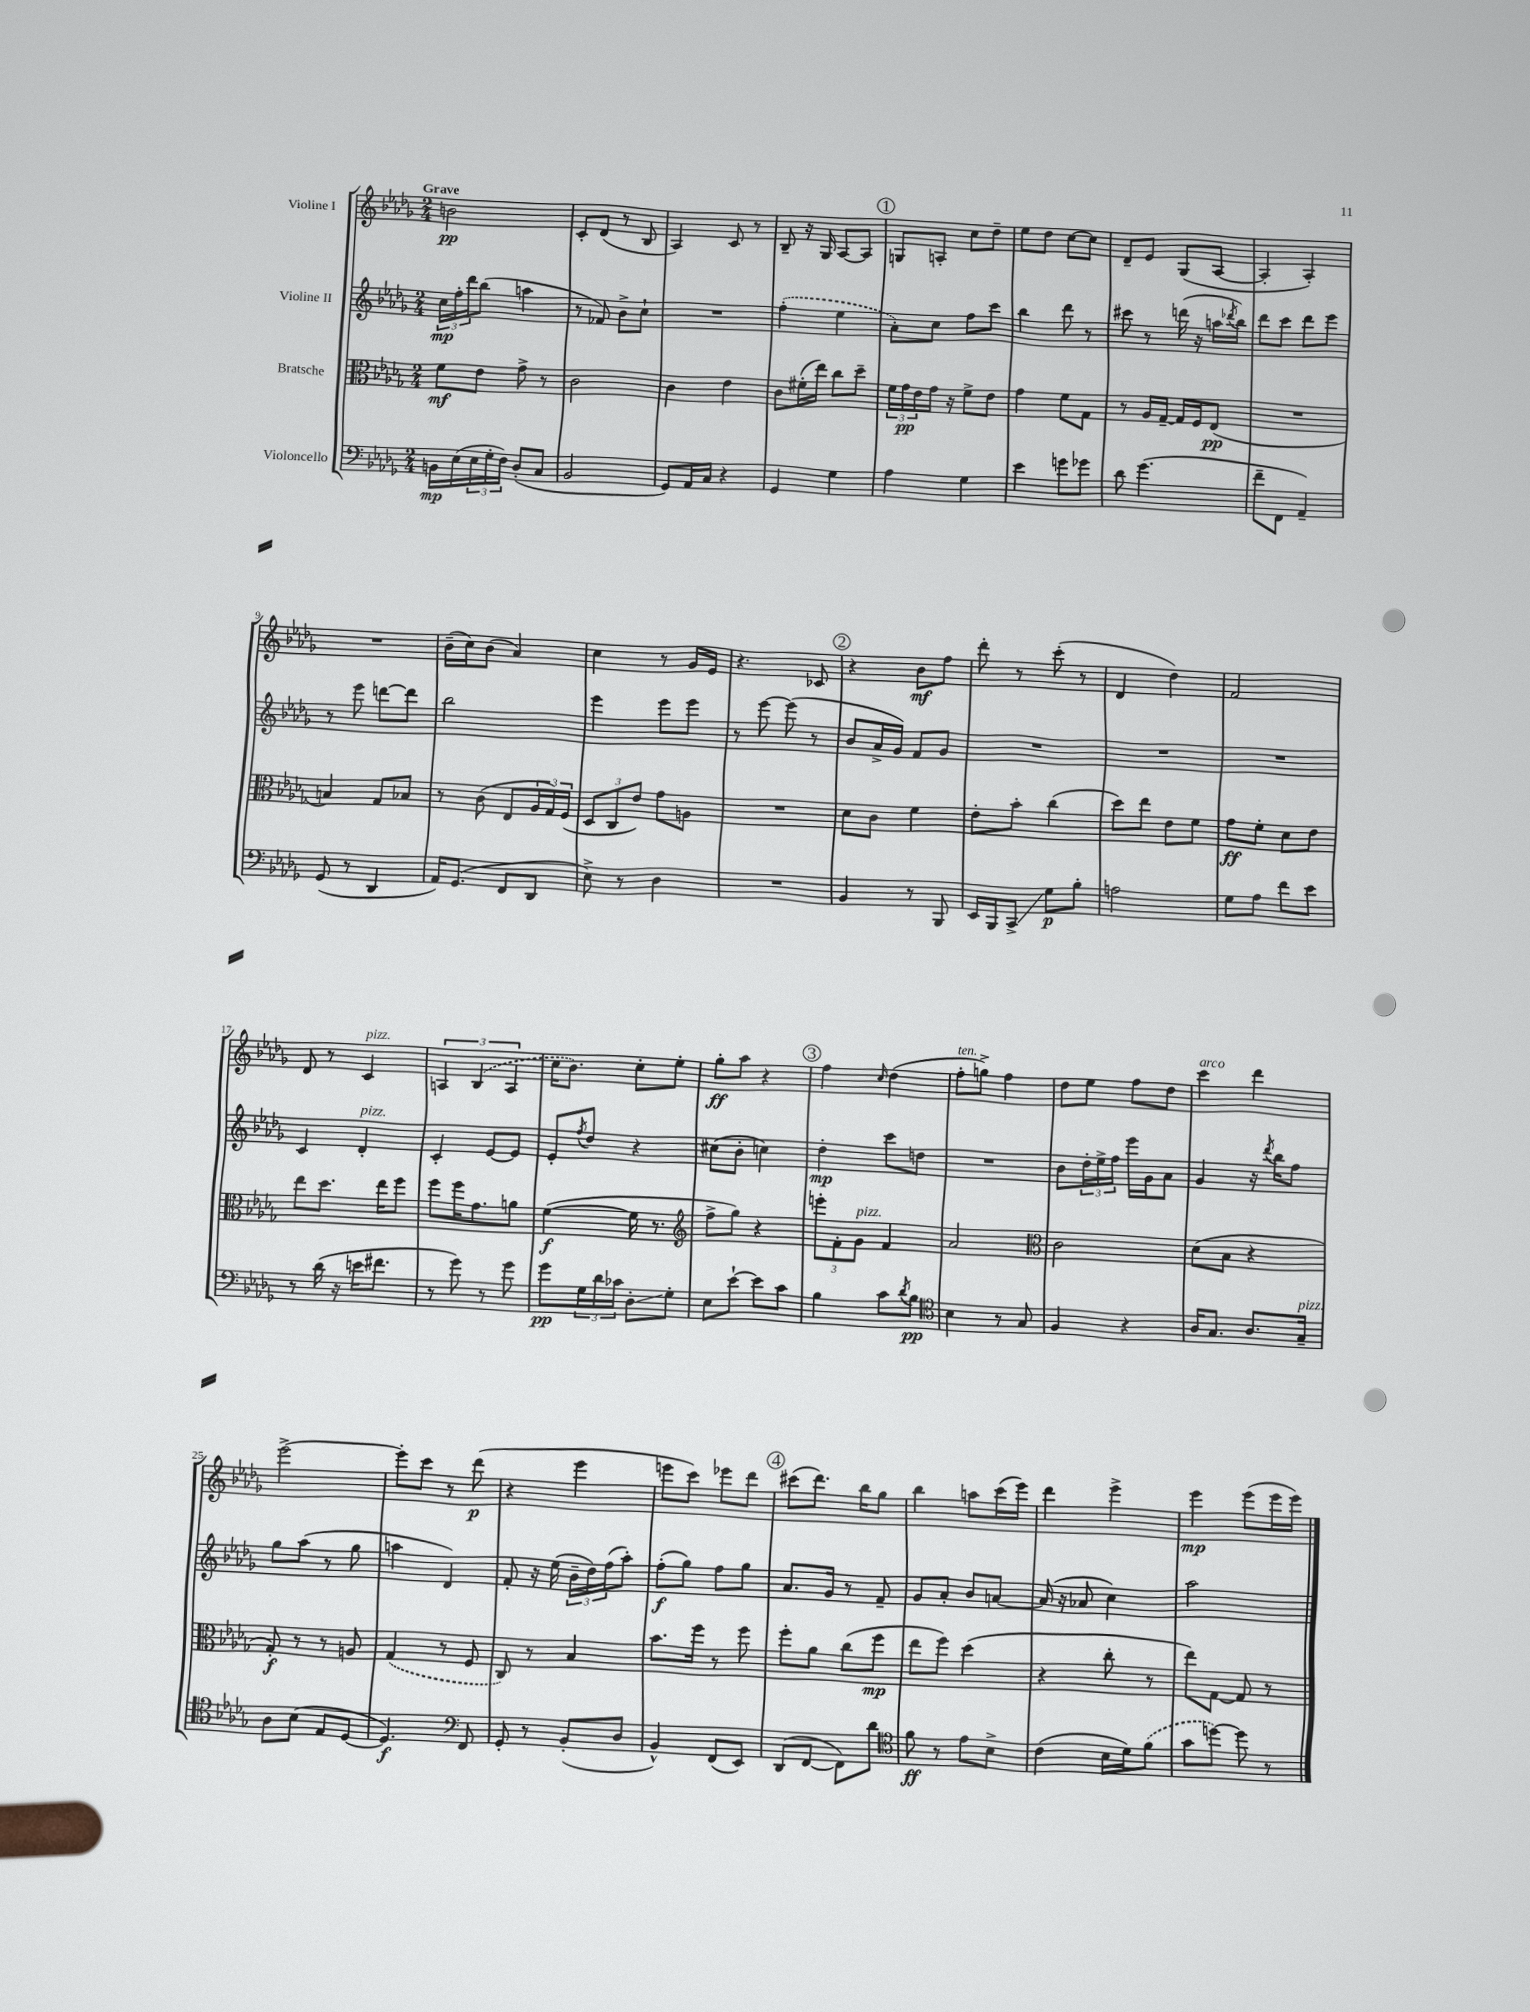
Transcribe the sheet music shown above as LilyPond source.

<<
\new StaffGroup <<
\new Staff = "s0" \with { instrumentName = "Violine I" } {
    \clef treble \key des \major \numericTimeSignature \time 2/4 \tempo "Grave"
    b'2\pp |
    c'8-. des'8( r8 bes8 |
    aes4) c'8 r8 |
    bes8-- r16 ges16 aes8~ aes8 |
    \mark \markup { \circle "1" } g8 a8-. c''8 des''8-- |
    ees''8 des''8 c''8~ c''8 |
    des'8-- ees'8 ges8( aes8~ |
    aes4-. aes4-.) |
    R2 |
    bes'16--( c''16) bes'8( aes'4) |
    c''4 r8 ges'16 ees'16 |
    r4. ces'8 |
    \mark \markup { \circle "2" } r4 bes'8\mf f''8 |
    des'''8-. r8 c'''8-.( r8 |
    des'4 des''4) |
    f'2 |
    des'8 r8 c'4^\markup { \italic "pizz." } |
    \tuplet 3/2 { a4 \once \slurDashed bes4( a4 } |
    c''16 bes'8.) c''8-. ees''8-. |
    ges''8-.\ff aes''8 r4 |
    \mark \markup { \circle "3" } f''4 \grace { c''16 } des''4( |
    f''8-.^\markup { \italic "ten." } g''8->) f''4 |
    des''8 ees''8 f''8 des''8 |
    c'''4^\markup { \italic "arco" } des'''4 |
    ees'''2~-> |
    ees'''8-. c'''8 r8 des'''8\p( |
    r4 ees'''4 |
    e'''8 c'''8) ees'''8 des'''8 |
    \mark \markup { \circle "4" } cis'''8( des'''8.) bes''16 ges''8 |
    bes''4 a''8 c'''16( ees'''16) |
    des'''4 ees'''4-> |
    ees'''4\mp ees'''8( ees'''16 ees'''16) \bar "|." |
}
\new Staff = "s1" \with { instrumentName = "Violine II" } {
    \clef treble \key des \major \numericTimeSignature \time 2/4
    \tuplet 3/2 { c''16\mp f''16-. des'''16 } bes''8( a''4 |
    r8 fes'8) bes'8-> c''8-! |
    R2 |
    \once \slurDashed f''4-.( ees''4 |
    \mark \markup { \circle "1" } aes'8-.) c''8 f''8 c'''8 |
    bes''4 des'''8 r8 |
    cis'''8 r8 d'''16( r16 a''16 \acciaccatura { des'''8 } bes''16) |
    des'''8 c'''8 des'''8 ees'''8 |
    r8 ees'''8 d'''8~ d'''8 |
    bes''2 |
    ees'''4 ees'''8 ees'''8 |
    r8 ees'''8~ ees'''8( r8 |
    \mark \markup { \circle "2" } bes'8 aes'16-> ges'16) f'8 ges'8 |
    R2 |
    R2 |
    R2 |
    c'4 des'4-.^\markup { \italic "pizz." } |
    c'4-. ees'8~ ees'8 |
    ees'8-. \acciaccatura { f''8 } des''8 r4 |
    cis''8( bes'8-. c''4) |
    \mark \markup { \circle "3" } des''4-.\mp c'''8 d''8 |
    R2 |
    bes'8 \tuplet 3/2 { des''16-. ees''16-> f''16 } ees'''16 ges'16 aes'8 |
    ges'4 r16 \acciaccatura { des'''8 } bes''16 f''8 |
    ges''8 aes''8( r8 ges''8 |
    a''4 des'4) |
    f'8-. r16 ees''16( \tuplet 3/2 { bes'16-- des''16) f''16( } aes''8-.) |
    f''8-.\f( ges''8) f''8 ges''8 |
    \mark \markup { \circle "4" } aes'8. ges'16 r8 f'8-- |
    ges'8 aes'8-. bes'8 a'8~ |
    a'16( r16 aes'8 c''4) |
    aes''2 \bar "|." |
}
\new Staff = "s2" \with { instrumentName = "Bratsche" } {
    \clef alto \key des \major \numericTimeSignature \time 2/4
    f'8\mf ees'8 ges'8-> r8 |
    c'2 |
    c'4 ees'4 |
    c'8 fis'16-.( ees''16) c''8 des''8-- |
    \mark \markup { \circle "1" } \tuplet 3/2 { f'16 ges'16\pp ees'16 } ges'16 r16 f'8-> ees'8 |
    ges'4 f'8 ges8 |
    r8 aes16 ges16~-- ges16 f16 ees8\pp( |
    R2 |
    b4) ges8 bes8 |
    r8 c'8( ees8 \tuplet 3/2 { aes16 ges16) f16( } |
    \tuplet 3/2 { des8 c8 ees'8) } ges'8 a8 |
    R2 |
    \mark \markup { \circle "2" } des'8 c'8 f'4 |
    ees'8-. bes'8-. c''4( |
    des''8) ees''8 ees'8 f'8 |
    ges'8\ff f'8-. des'8 ees'8 |
    ees''8 des''8. ees''16 f''8 |
    f''8 f''16 ges'8. a'8 |
    f'4~\f( f'16 r8. |
    \clef treble f''8-> ges''8) r4 |
    \mark \markup { \circle "3" } \tuplet 3/2 { e'''8-. f'8-. ges'8^\markup { \italic "pizz." } } f'4 |
    aes'2 |
    \clef alto c'2 |
    des'8( bes8 r4 |
    ges8-.\f) r8 r8 a8 |
    \once \slurDashed ges4( r8 f8 |
    c8) r8 bes4 |
    bes'8. f''16 r8 f''8 |
    \mark \markup { \circle "4" } f''8-. aes'8 c''8( f''8\mp |
    ees''8 f''8) des''4( |
    r4 c''8-. r8 |
    ees''8) ges8~ ges8 r8 \bar "|." |
}
\new Staff = "s3" \with { instrumentName = "Violoncello" } {
    \clef bass \key des \major \numericTimeSignature \time 2/4
    b,16\mp ees16( \tuplet 3/2 { ees16 ges16-. f16) } des8-.( c8 |
    bes,2 |
    ges,8) aes,16 c16 r4 |
    ges,4 ges4 |
    \mark \markup { \circle "1" } aes4 ges4 |
    ees'4 g'8 ges'8 |
    des'8 ges'4.( |
    f'8-- f,8 aes,4--) |
    ges,8( r8 des,4 |
    aes,16) ges,8.( f,8 des,8 |
    ees8->) r8 des4 |
    R2 |
    \mark \markup { \circle "2" } bes,4 r8 bes,,8 |
    ees,16 bes,,16 c,8->\glissando ges8\p bes8-. |
    a2 |
    ges8 aes8 f'8 ees'8 |
    r8 des'16( r16 e'16 fis'8. |
    r8 ges'8) r8 ges'8 |
    ges'8\pp \tuplet 3/2 { ges16 des'16 ces'16 } des8-.\glissando ges8-. |
    ees8 ees'8~-! ees'8 c'8 |
    \mark \markup { \circle "3" } bes4 c'8 \acciaccatura { des'8 } bes8\pp |
    \clef tenor bes4 r8 ges8 |
    f4 r4 |
    aes16 ges8. aes8. ges16--^\markup { \italic "pizz." } |
    aes8 bes8( ees8 des8~ |
    des4.\f) \clef bass f,8 |
    ges,8-. r8 bes,8-.( des8 |
    bes,4-^) f,8( ees,8) |
    \mark \markup { \circle "4" } des,8( f,8~ f,8) des'8 |
    \clef tenor f'8\ff r8 ees'8 bes8-> |
    c'4( bes16 des'16) \once \slurDashed f'8( |
    ges'8 d''8~) d''8 r8 \bar "|." |
}
>>
>>
